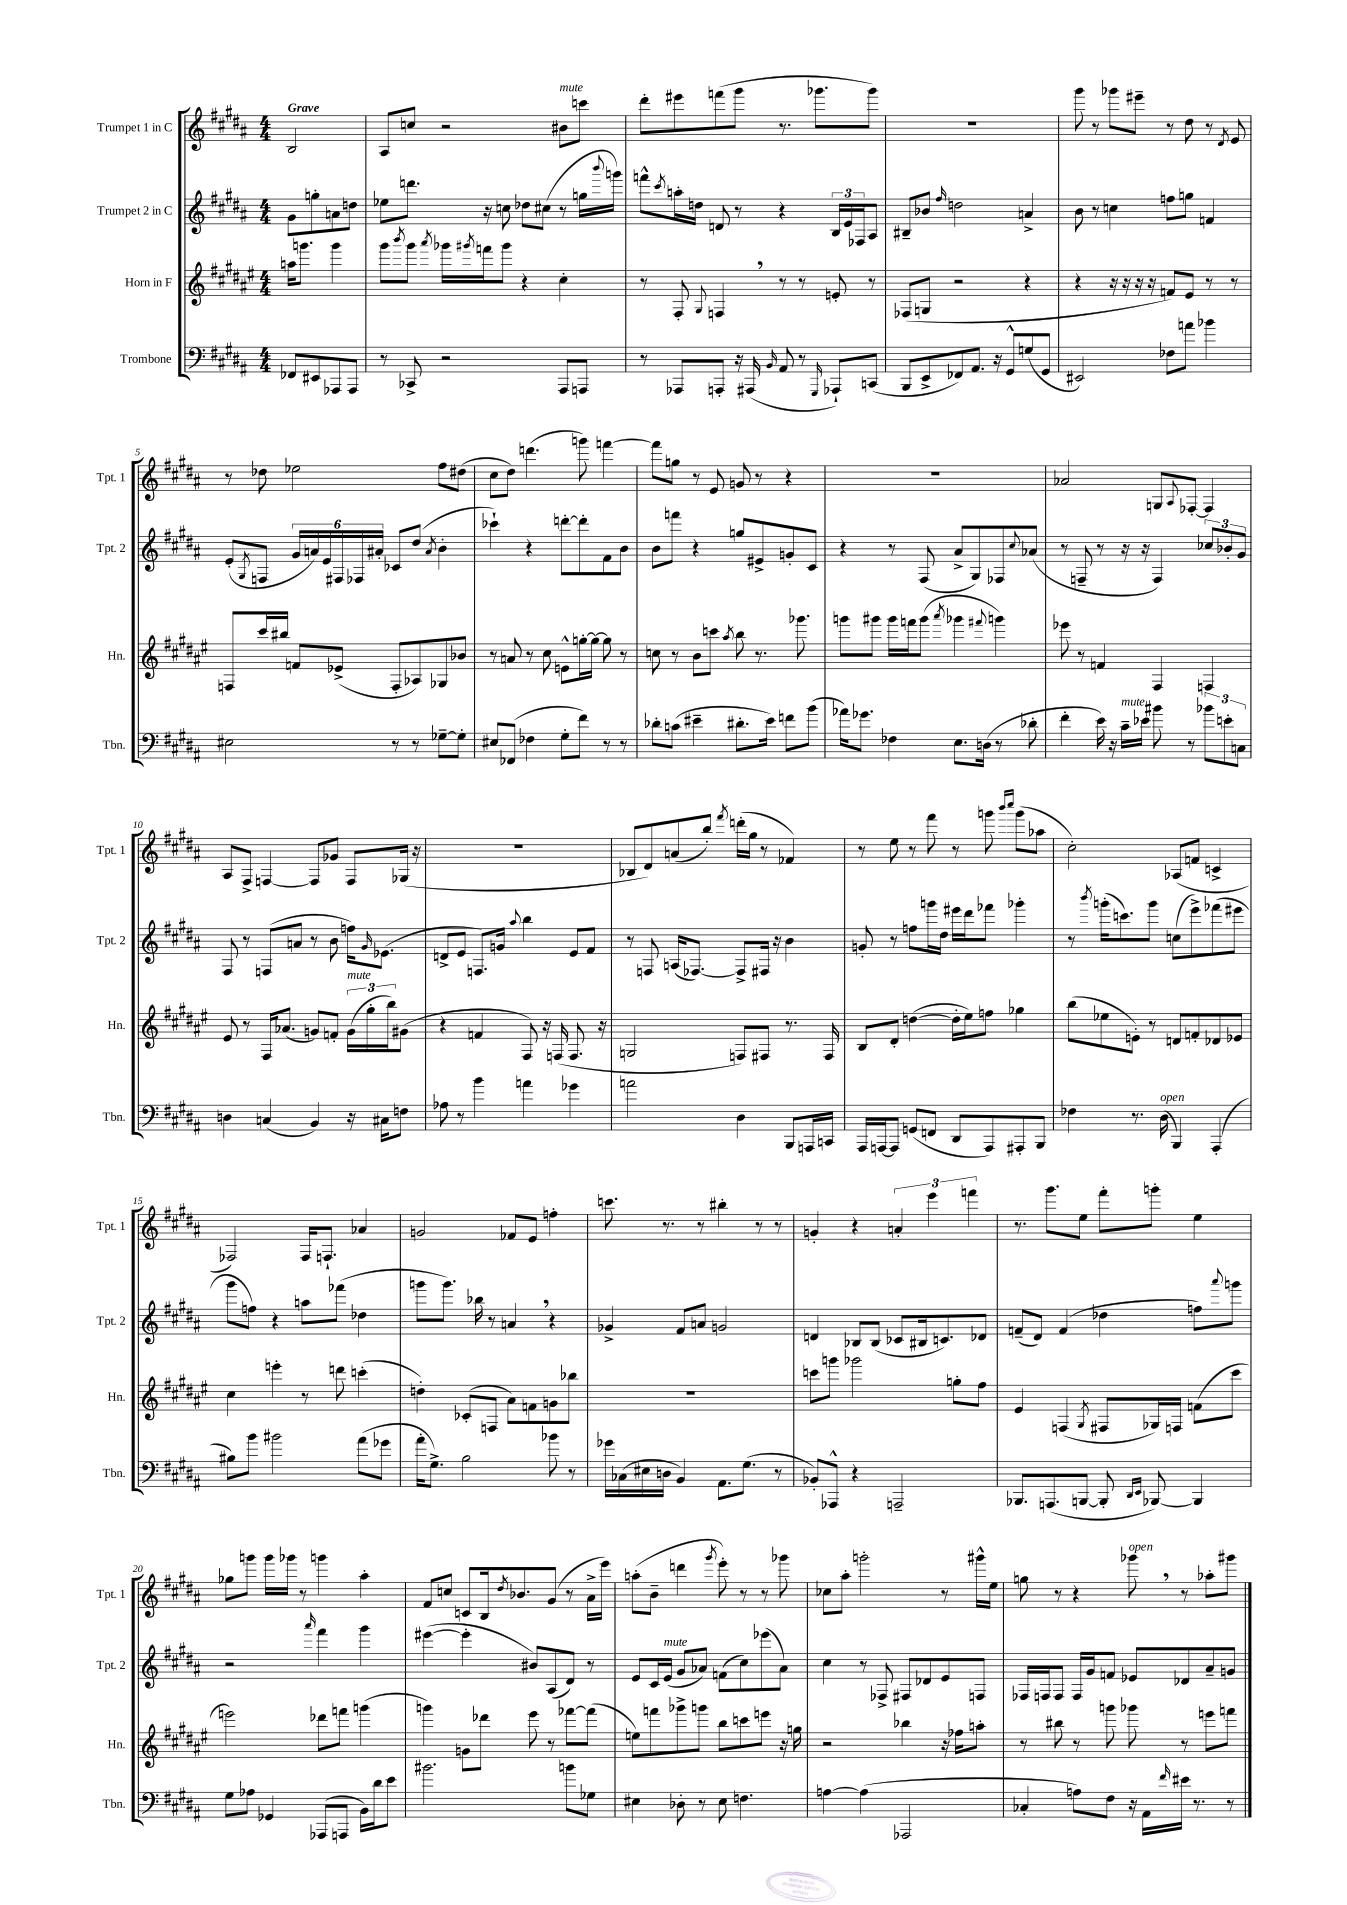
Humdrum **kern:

**kern	**kern	**kern	**kern
*staff4	*staff3	*staff2	*staff1
*clefF4	*clefG2	*clefG2	*clefG2
*k[f#c#g#d#a#]	*k[f#c#g#d#a#e#]	*k[f#c#g#d#a#]	*k[f#c#g#d#a#]
*M4/4	*M4/4	*M4/4	*M4/4
8FF-/L	16aa\LK	8g#\L	2B/
.	8.ggg\J	.	.
8EE#/	.	8gg'\	.
8AAA-/	4ggg\	8a\	.
8AAA-/J	.	8dd\J	.
=	=	=	=
8r	8ggg#\L	8ee-\L	8A#/L
.	8qbbb/	.	.
8CC-^/	8ggg#\J	8.ddd\J	8cc/J
.	8qaaa#/	.	.
2r	16ggg-\LL	.	2r
.	8qggg#/	.	.
.	16fff\J	16r	.
.	8ggg#\J	8cc\	.
.	4r	8dd-\L	.
.	.	(8cc#\J	.
8AAA#/L	4cc#'\	8r	8b#\L
8AAA/J	.	16gg\LL	8ccc\J
.	.	8qqbbb/	.
.	.	16ggg\JJ)	.
=	=	=	=
8r	8r	8fff^^\L	8ddd#'\L
.	.	8qccc#/	.
8AAA-/L	8F#'/	16aa'\L	8eee#\
.	.	16dd\JJ	.
.	8qqG#/	.	.
8AAA'/J	4F/	8d/	(8fff\
16r	.	8r	8ggg#\J
(16AAA#/	.	.	.
16qqBB/	.	.	.
8AA#/	8r	4r	8.r
8r	8r	.	.
.	.	.	8.ggg-\L
16qqGGG#/	.	.	.
8AAA-`/L)	8e'/	24B/LL	.
.	.	24e/	.
.	.	24F-/J	.
(8CC/J	8r	8A#/J	8ggg-\J)
=	=	=	=
8BBB/L	(8F-/L	8B#~/L	1r
8EE^/	8G/J	8b-/J	.
.	.	16qqff#/	.
8FF-/)	2r	2dd\	.
8.AA#/J	.	.	.
16r	.	.	.
8GG#^^/L	.	.	.
(8G/	4r	4a^/	.
8GG#/J	.	.	.
=	=	=	=
2EE#/)	4r	8b\	8ggg#\
.	.	8r	8r
.	16r	4cc\	8ggg-\L
.	16r	.	.
.	16r	.	8eee#~\J
.	16r	.	.
8F-\L	8f/L)	8ff\L	8r
8a\J	8e#/J	8gg\J	8dd#\
4b-\	8r	4f/	8r
.	.	.	8qd#/
.	8r	.	8e/
=	=	=	=
2E#\	8F/L	(8e'/L	8r
.	.	8qG#/	.
.	16ccc#/L	8F/J	8dd-\
.	16bb#/JJ	.	.
.	8f/L	24g#/LL	2ee-\
.	.	24a/)	.
.	.	24e/	.
.	(8e-^/J	24F#/	.
.	.	24F-/	.
.	.	24a#'/JJ	.
8r	8F'/L	8c-/L	.
8r	8A-/)	(8dd#/J	.
.	.	8qa#/	.
[8G-~\L	8G-/	4b'\	8ff#\L
8G-'\]J	8b-/J	.	(8dd#\J
=	=	=	=
8E#/L	8r	4ccc-`\)	8cc#\L
(8FF-/J	8a/	.	8dd#\J)
4F-\	8r	4r	(4.ddd\
.	8cc#\	.	.
8G#'\L	8e^^\L	[8ddd'\L	.
8f#\J)	[16gg'\L	8ddd'\]	8ggg\)
.	16gg\_JJ	.	.
8r	8gg\]	8f#\	[4fff\
8r	8r	8b\J	.
=	=	=	=
8d-'\L	8cc\	8b\L	8fff\]L
(8c\J	8r	8fff\J	8gg\J
4e#~\	8b\L	4r	8r
.	8ccc\J	.	8e/
.	8qaa#/	.	.
8.d#'\L	8bb\	8gg/L	8g/
.	8.r	8e#^/	8r
16e#\Jk)	.	.	.
8f\L	.	8g'/	4r
.	8.ggg-\	.	.
(8b\J	.	8c#/J	.
=	=	=	=
16a-\LK)	8ggg\L	4r	1r
8.g-\J	.	.	.
.	8ggg#\J	.	.
4F-\	16ggg#\LL	8r	.
.	16fff\J	.	.
.	(8ggg#\J	(8F#/	.
.	8qaaa#/	.	.
8.E\L	4ggg-\	8a#^/L	.
.	.	8G#/)	.
(16D\Jk	.	.	.
.	8qqfff#/	.	.
8r	4ggg\)	8F-/	.
.	.	8qqcc#/	.
8d-'\	.	(8a-/J	.
=	=	=	=
4f#'\	8eee-\	8r	2a-/
.	8r	8F~/	.
16e\)	4f/	8r	.
16r	.	.	.
16c#~\LL	.	16r	.
16e-\JJ	.	16r	.
8b#\	4F#/	4F/)	8G/L
.	.	.	8qqA#/
8r	.	.	[8F-'/J
12b-\L	4F/	12cc-/L	4F-/]
12e'\	.	12b-'/	.
12C\J	.	12g#/J	.
=	=	=	=
4D\	8e#/	8F#/	8A#/L
.	8r	8r	8F#^/J
(4C/	16F#/LK	(8F/L	[4F/
.	(8.a-/J	.	.
.	.	8a/J	.
4BB/)	8g/L)	8r	8F/]L
.	8f'/J	8b\	8g-/J
16r	(24g\LL	16ff\LK)	8F/L
.	24gg#'\	.	.
.	.	16qqg#/	.
16C#\LK	.	(8.e-\J	.
.	24bb\J)	.	.
8F\J	(8g#\J	.	(16G-/Jk
.	.	.	16r
=	=	=	=
8A-\	4r	8d^/L	1r
8r	.	8e/J	.
4b\	4f/	8.F/L)	.
.	.	16g/Jk	.
.	.	8qqaa#/	.
4a\	8F#/)	4bb\	.
.	16r	.	.
.	(16F/	.	.
4g-\	8.F/	8e/L	.
.	.	8f#/J	.
.	16r	.	.
=	=	=	=
2a\	2G/	8r	8B-/L
.	.	8F/	8d#/)
.	.	(16A/LK	(8a/
.	.	[8.F-/J)	.
.	.	.	8bb'/J)
.	.	.	8qfff#/
4D#\	8F/L)	8F-^/]L	(16ddd'\LL
.	.	.	16gg#\JJ
.	8F#/J	16F#/Jk	8r
.	.	16r	.
8BBB/L	8.r	4b\	4f-/)
16AAA/L	.	.	.
16CC/JJ	16F#/	.	.
=	=	=	=
16AAA#/LL	8B/L	8g'/	8r
[16AAA/J	.	.	.
8AAA/]J	8d#'/J	8r	8ee\
(8GG/L	([4dd\	8ff\L	8r
8FF/J	.	16ggg\L	8fff#\
.	.	16dd#\JJ	.
8DD#/L	16dd'\]LL	16eee#\LL	8r
.	16ee#\J)	16ddd#\J	.
8AAA/)	8ff\J	8fff-\J	8ggg\
.	.	.	16qqbbb/LL
.	.	.	16qqcccc#/JJ
8AAA#'/	4gg-\	4ggg-'\	(8ggg\L
8BBB/J	.	.	8aa-\J
=	=	=	=
4F-\	(8bb\L	8r	2cc#'\)
.	.	8qbbb/	.
.	8ee-\	(16ggg'\LK	.
.	.	8.ccc\)	.
8.r	8e'\J)	.	.
.	8r	8ggg\J	.
(16D#\	.	.	.
4BBB/)	8d/L	(8cc\L	(8A-/L
.	8f'/	8eee^\)	8f/J
(4AAA#'/	8d-/	(8fff-\	4c^/
.	8e-/J	8eee#\J	.
=	=	=	=
8B#\L)	4cc#\	8ggg#\L	2F-/)
8b\J	.	8ff\J)	.
2b#\	4eee'\	4r	.
.	8r	8aa\L	16F-/LK
.	.	.	8.F`/J
.	8ddd\	(8fff-\J	.
(8a#\L	(4ccc'\	4dd-\	4a-/
8g-\J	.	.	.
=	=	=	=
16a#'\LK	4dd'\)	8ggg\L	2g/
8.G#^\J)	.	.	.
.	.	8.ggg\J)	.
2B\	(8c-'/L	.	.
.	.	16bb-\	.
.	8F/J	8r	.
.	8a#\L)	4a/	8f-/L
.	8f\	.	8e/J
8b-\	8g\	4r	4ff'\
8r	8bb-\J	.	.
=	=	=	=
16g-\LL	1r	4g-^/	8.ccc\
(16C-\	.	.	.
16E#\	.	.	.
16D\JJ	.	.	8.r
4BB/)	.	8f#/L	.
.	.	8a/J	8r
8.AA#\L	.	2g/	4bb#'\
(8.G#\J	.	.	.
.	.	.	8r
8r	.	.	8r
=	=	=	=
8BB-'/L)	8ccc\L	4d/	4g'/
8AAA-^^/J	8ggg\J	.	.
4r	2ggg-\	8B-/L	4r
.	.	(8B-/J	.
2AAA~/	.	8c-/L	6a'/
.	.	16B#/k	.
.	.	.	6eee\
.	.	8.c/)	.
.	8gg'\L	.	.
.	.	.	6fff\
.	8ff#\J	8d-/J	.
=	=	=	=
8.BBB-/L	4e#/	(8f~/L	8.r
.	.	8d#/J)	.
(8.AAA/	.	.	8.ggg#\L
.	(4F/	(4f/	.
[8BBB/J	.	.	8ee\J
.	8qG#/	.	.
8BBB'/]	8F#/L	4dd-\	8fff#'\L
16qqDD#/LL	.	.	.
16qqEE/JJ	.	.	.
[8BBB-/)	16G-/L)	.	8ggg'\J
.	16F/JJ	.	.
4BBB-/]	(8f\L	8ff\L)	4ee\
.	.	8qqaaa#/	.
.	8ccc#\J	8ggg\J	.
=	=	=	=
8G#\L	2eee\)	2r	8gg-\L
8A-\J	.	.	8ggg\J
4GG-/	.	.	16ggg\LL
.	.	.	16ggg-\JJ
.	.	.	8r
.	.	16qqaaa#/	.
(8AAA-/L	8ddd-\L	4fff#\	4ggg\
8AAA/J	8fff\J	.	.
16BB\LL)	(4ggg\	4ggg#\	4aa#'\
16d#\J	.	.	.
8e\J	.	.	.
=	=	=	=
2.b#\	4ggg\)	([4eee#\	8f#/L
.	.	.	8cc/J
.	8g\L	4eee#'\]	8c/L
.	8ddd-\J	.	16B/k
.	.	.	8qdd#/
.	.	.	8.b-/
.	8eee#\	8b#/L)	.
.	8r	(8A#/	(8g#/J
8b\L	[8fff-\L	8d#/J)	8r
8G-\J	(8fff-\]J	8r	16a#^\LL
.	.	.	16eee\JJ)
=	=	=	=
4E#\	8ee\L)	8e/L	(8aa'\L
.	8fff\	16c#/L	8b~\J
.	.	(16e/JJ	.
8D-'\	8ggg-^\	8g#/L	4ddd\
8r	8ggg\J	8a-/J)	.
.	.	.	8qggg#/
8E#\	8bb\L	(8f\L	8eee'\)
4.F\	8ccc\	8cc#\)	8r
.	8eee\J	(8eee-\	8r
.	16r	8a-\J)	8ggg-\
.	16gg\	.	.
=	=	=	=
[4A\	2r	4cc#\	8cc-\L
.	.	.	8aa#'\J
(4A\]	.	8r	2ggg'\
.	.	8F-^/	.
2AAA-/	4bb-\	8F#/L	.
.	.	8d-/	.
.	16r	8e/	8r
.	16ff-\LK	.	.
.	8aa'\J	8F/J	16ggg#^^\LL
.	.	.	16ee\JJ
=	=	=	=
4C-'/	8r	16F-/LL	8gg\
.	.	16F/J	.
.	8bb#\	8F/J	8r
8A\L)	8r	16F/LL	4r
.	.	16g#/J	.
8F#\J	8ggg\	8f/J	.
16r	8ggg-\	8e-/L	8ggg-\
16AA#\LL	.	.	.
16qqf#/	.	.	.
16e#\JJ	8r	8d-/	8r
8.r	.	.	.
.	8eee\L	8a#~/	8aa-'\L
8r	8fff\J	8g/J	8ggg#\J
==	==	==	==
*-	*-	*-	*-
